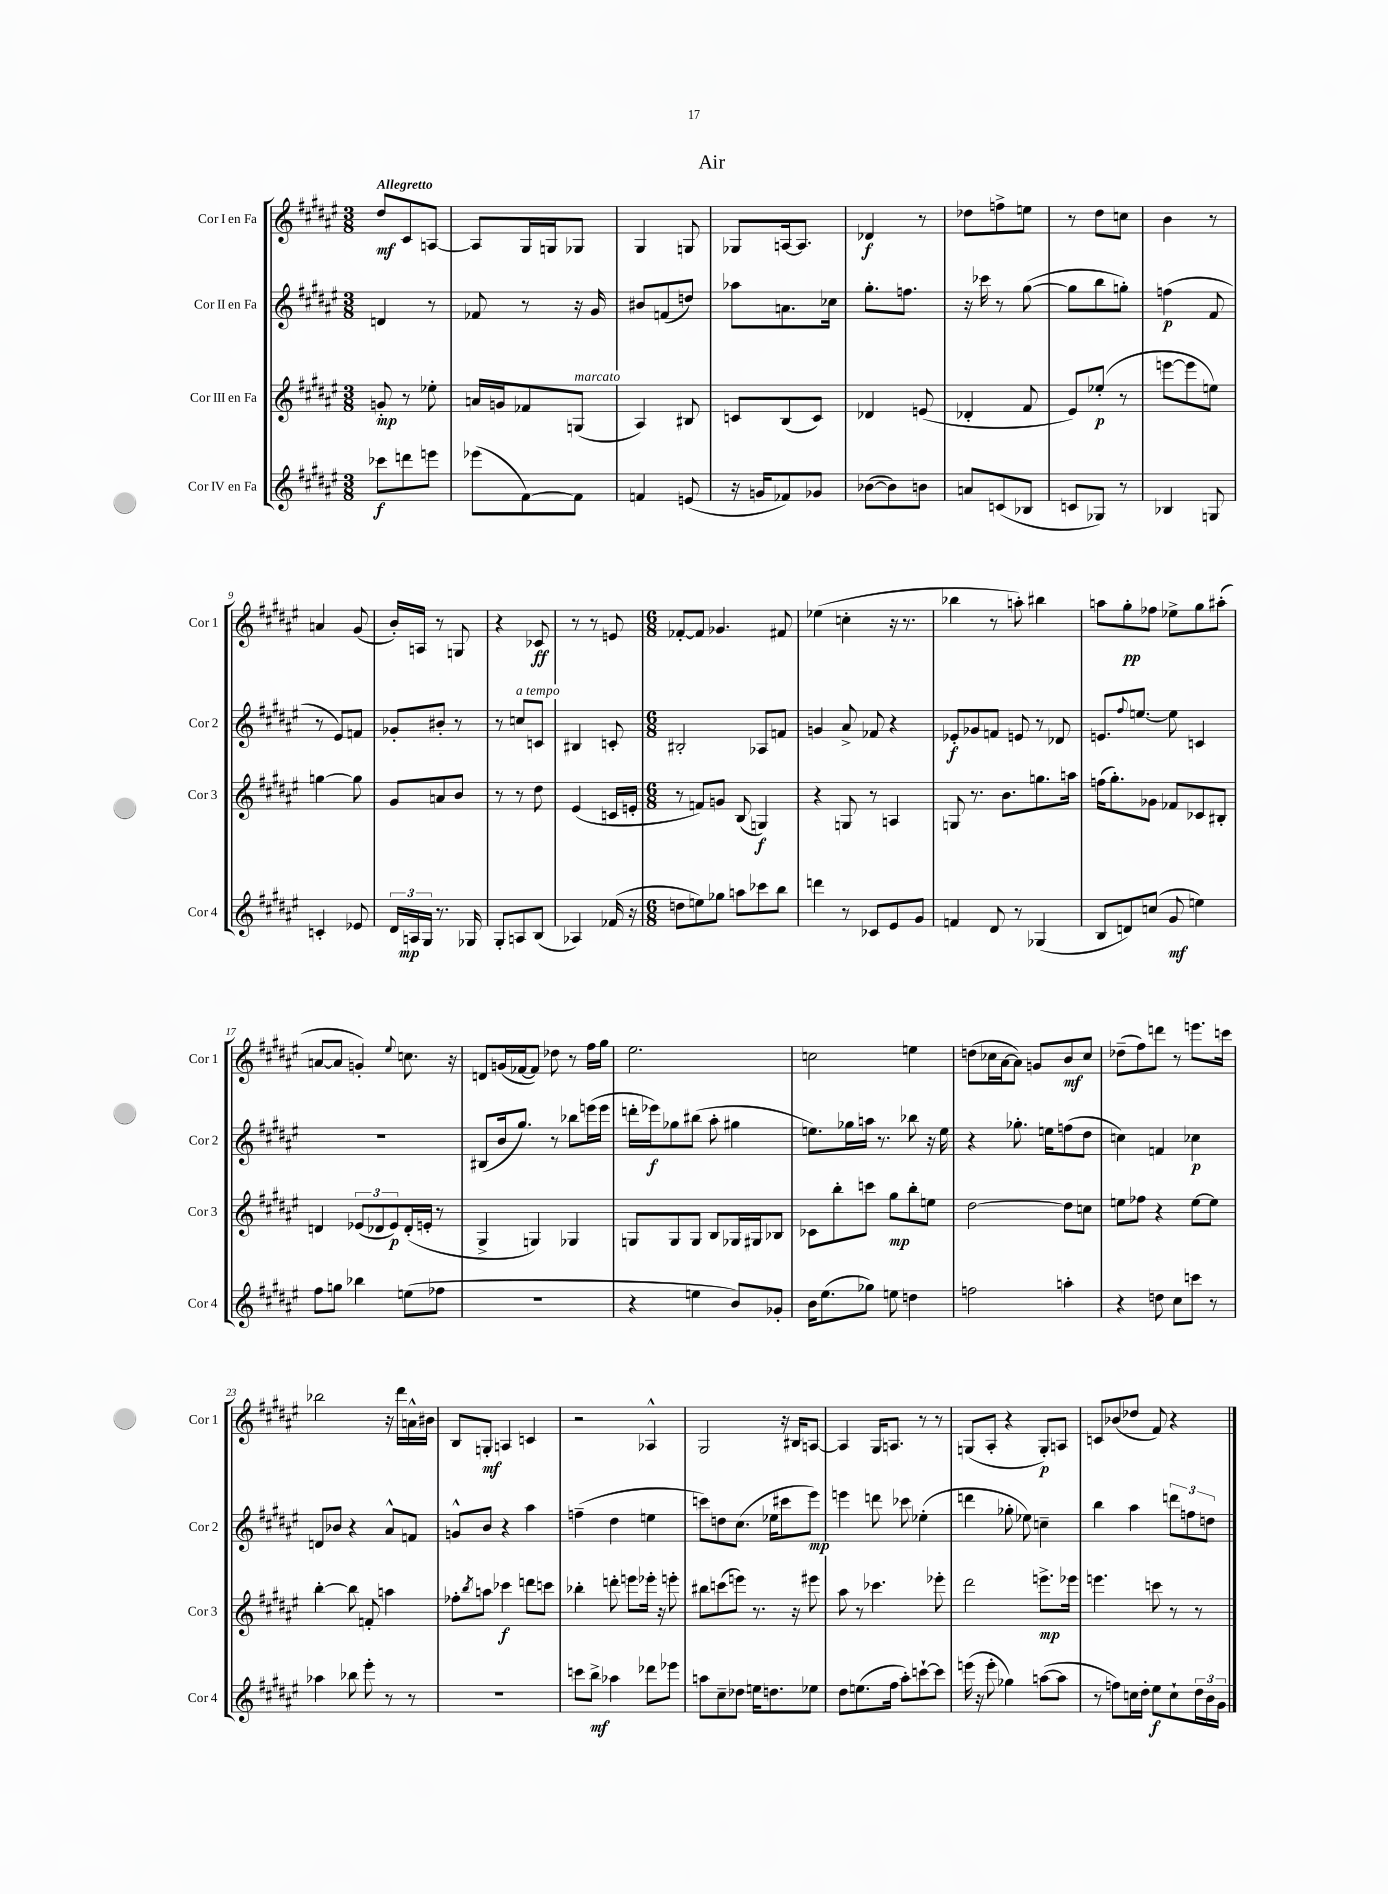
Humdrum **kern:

**kern	**dynam	**kern	**dynam	**kern	**dynam	**kern	**dynam
*part4	*part4	*part3	*part3	*part2	*part2	*part1	*part1
*staff4	*staff4	*staff3	*staff3	*staff2	*staff2	*staff1	*staff1
*I"Cor IV en Fa	*	*I"Cor III en Fa	*	*I"Cor II en Fa	*	*I"Cor I en Fa	*
*I'Cor 4	*	*I'Cor 3	*	*I'Cor 2	*	*I'Cor 1	*
*clefG2	*	*clefG2	*	*clefG2	*	*clefG2	*
*k[f#c#g#d#a#e#]	*	*k[f#c#g#d#a#e#]	*	*k[f#c#g#d#a#e#]	*	*k[f#c#g#d#a#e#]	*
*M3/8	*	*M3/8	*	*M3/8	*	*M3/8	*
=1	=1	=1	=1	=1	=1	=1	=1
!	!	!	!	!	!	!LO:TX:a:B:t=Allegretto	!
8ccc-X\L	f	8gn'/	mp	4dn/	.	8dd#/L	mf
8dddn\	.	8r	.	.	.	8c#/	.
8eeen\J	.	8ee-X'\	.	8r	.	[8An/J	.
=2	=2	=2	=2	=2	=2	=2	=2
(8eee-X\L	.	16an/LL	.	8f-X/	.	8A/L]	.
.	.	16gn/J	.	.	.	.	.
[8f#\)	.	8f-X/	.	8r	.	16G#/L	.
.	.	.	.	.	.	16Gn/J	.
!	!	!LO:TX:a:i:t=marcato	!	!	!	!	!
8f#\J]	.	(8Gn/J	.	16r	.	8G-X/J	.
.	.	.	.	16g#/	.	.	.
=3	=3	=3	=3	=3	=3	=3	=3
4fn/	.	4A#/)	.	8b#X/L	.	4G#/	.
.	.	.	.	(8fn/	.	.	.
(8en/	.	8B#X/	.	8ddn/J)	.	8Gn/	.
=4	=4	=4	=4	=4	=4	=4	=4
16r	.	8cn/L	.	8aa-X\L	.	8G-X/L	.
16gn/KL	.	.	.	.	.	.	.
8f-X/)	.	(8B/	.	8.an\	.	[16An/k	.
.	.	.	.	.	.	8.A/J]	.
8g-X/J	.	8c/J)	.	.	.	.	.
.	.	.	.	16cc-X\Jk	.	.	.
=5	=5	=5	=5	=5	=5	=5	=5
([8b-X\L	.	4d-X/	.	8.gg#'\L	.	4d-X/	f
8b-\])	.	.	.	.	.	.	.
.	.	.	.	8.ffn\J	.	.	.
8bn\J	.	(8en/	.	.	.	8r	.
=6	=6	=6	=6	=6	=6	=6	=6
8an/L	.	4d-X'/	.	16r	.	8dd-X\L	.
.	.	.	.	16ccc-X\	.	.	.
(8cn/	.	.	.	8r	.	8ffn^\	.
8B-X/J	.	8f#/	.	([8gg#\	.	8een\J	.
=7	=7	=7	=7	=7	=7	=7	=7
8cn/L	.	8e#/L)	.	8gg#\L]	.	8r	.
8G-X/J)	.	(8ee-X'/J	p	8bb\	.	8dd#\L	.
8r	.	8r	.	8ggn'\J)	.	8ccn\J	.
=8	=8	=8	=8	=8	=8	=8	=8
4B-X/	.	[8eeen\L	.	(4ffn\	p	4b\	.
.	.	8eee\]	.	.	.	.	.
8Gn/	.	8een\J)	.	8f#/	.	8r	.
!!LO:LB:g=z
=9	=9	=9	=9	=9	=9	=9	=9
4cn'/	.	[4ggn\	.	8r	.	4an/	.
.	.	.	.	8e#/L)	.	.	.
8e-X/	.	8gg\]	.	8fn/J	.	(8g#/	.
=10	=10	=10	=10	=10	=10	=10	=10
24d#/LL	.	8g#/L	.	8g-X'/L	.	16b'/LL)	.
24An/	mp	.	.	.	.	.	.
.	.	.	.	.	.	16An/JJ	.
24G#/JJ	.	.	.	.	.	.	.
8.r	.	8an/	.	8b#X'/J	.	8r	.
.	.	8b/J	.	8r	.	8Gn/	.
16G-X/	.	.	.	.	.	.	.
=11	=11	=11	=11	=11	=11	=11	=11
8G#'/L	.	8r	.	8r	.	4r	.
!	!	!	!	!LO:TX:a:i:t=a tempo	!	!	!
8An/	.	8r	.	8ccn/L	.	.	.
(8B/J	.	8dd#\	.	8cn/J	.	8c-X/	ff
=12	=12	=12	=12	=12	=12	=12	=12
4A-X/)	.	(4e#/	.	4B#X/	.	8r	.
.	.	.	.	.	.	8r	.
(16f-X/	.	16cn/LL	.	8cn'/	.	8en/	.
16r	.	16en'/JJ	.	.	.	.	.
=13	=13	=13	=13	=13	=13	=13	=13
*M6/8	*	*M6/8	*	*M6/8	*	*M6/8	*
8ddn\L	.	8r	.	2B#X'/	.	[8f-X'/L	.
8een\)	.	8fn/L)	.	.	.	8f-/J]	.
8gg-X\J	.	8gn/J	.	.	.	4.g-X/	.
8aan\L	.	(8B/	.	.	.	.	.
8ccc-X\	.	4Gn/)	f	8A-X/L	.	.	.
8bb\J	.	.	.	8fn/J	.	8f#X/	.
=14	=14	=14	=14	=14	=14	=14	=14
4dddn\	.	4r	.	4gn/	.	(4ee-X\	.
8r	.	8Gn/	.	8a#^/	.	4ccn'\	.
8c-X/L	.	8r	.	8f-X/	.	.	.
8e#/	.	4An/	.	4r	.	16r	.
.	.	.	.	.	.	8.r	.
8g#/J	.	.	.	.	.	.	.
=15	=15	=15	=15	=15	=15	=15	=15
4fn/	.	8Gn/	.	8e-X'/L	f	4bb-X\	.
.	.	8.r	.	8g-X/	.	.	.
8d#/	.	.	.	8fn/J	.	8r	.
.	.	8.b\L	.	.	.	.	.
8r	.	.	.	8en/	.	8aan'\)	.
(4G-X/	.	8.ggn\	.	8r	.	4bb#X\	.
.	.	.	.	8d-X/	.	.	.
.	.	16aan\Jk	.	.	.	.	.
=16	=16	=16	=16	=16	=16	=16	=16
8B/L	.	(16ffn\KL	.	8.en/L	.	8aan\L	.
.	.	8.gg#'\)	.	.	.	.	.
8dn/)	.	.	.	.	.	8gg#'\	pp
.	.	.	.	8qqff#/	.	.	.
.	.	.	.	[8.een/J	.	.	.
(8ccn/J	.	8g-X\J	.	.	.	8ff-X\J	.
8g#/	mf	8f-X/L	.	8ee\]	.	8ee-X^\L	.
4een\)	.	8c-X/	.	4cn/	.	8gg#\	.
.	.	8B#X'/J	.	.	.	(8aa#X'\J	.
!!LO:LB:g=z
=17	=17	=17	=17	=17	=17	=17	=17
8ff#\L	.	4dn/	.	2.r	.	[8an/L	.
8ggn\J	.	.	.	.	.	8a/J]	.
4bb-X\	.	(12e-X/L	.	.	.	4gn'/)	.
.	.	12d-X/	.	.	.	.	.
.	.	12e-/)	p	.	.	.	.
.	.	.	.	.	.	8qqee#/	.
(8een\L	.	(16d-'/L	.	.	.	8.ccn\	.
.	.	16en'/JJ	.	.	.	.	.
8ff-X\J	.	8r	.	.	.	.	.
.	.	.	.	.	.	16r	.
=18	=18	=18	=18	=18	=18	=18	=18
2.r	.	4G#^/	.	(8B#X/L	.	8dn/L	.
.	.	.	.	16b/k	.	(16gn/L	.
.	.	.	.	8.gg#/J)	.	[16f-X/J	.
.	.	4Gn/)	.	.	.	8f-/J])	.
.	.	.	.	8r	.	8dd-X\	.
.	.	4G-X/	.	8bb-X\L	.	8r	.
.	.	.	.	(16eeen\L	.	16ff#\LL	.
.	.	.	.	16eee\JJ	.	16gg#\JJ	.
=19	=19	=19	=19	=19	=19	=19	=19
4r	.	8Gn/L	.	16dddn'\LL	.	2.ee#\	.
.	.	.	.	16eee-X\J)	f	.	.
.	.	8G/	.	8gg-X\	.	.	.
4een\	.	8G/J	.	(8bb#X\J	.	.	.
.	.	8B/L	.	8aa#'\	.	.	.
8b/L)	.	16G-X/L	.	4gg#X\	.	.	.
.	.	16G#X/J	.	.	.	.	.
8g-X'/J	.	8B-X/J	.	.	.	.	.
=20	=20	=20	=20	=20	=20	=20	=20
16b\KL	.	8c-X\L	.	8.een\L)	.	2ccn\	.
(8.ee#\	.	.	.	.	.	.	.
.	.	8bb'\	.	.	.	.	.
.	.	.	.	16gg-X\L	.	.	.
8gg-X\J)	.	8cccn\J	.	16aan\JJ	.	.	.
.	.	.	.	8.r	.	.	.
8een\	.	8gg#\L	mp	.	.	.	.
4ddn\	.	8bb'\	.	8bb-X\	.	4een\	.
.	.	8een\J	.	16r	.	.	.
.	.	.	.	16ee\	.	.	.
=21	=21	=21	=21	=21	=21	=21	=21
2ffn\	.	[2dd#\	.	4r	.	(8ddn\L	.
.	.	.	.	.	.	16cc-X\L	.
.	.	.	.	.	.	[16a#\J	.
.	.	.	.	8.gg-X'\	.	8a#\J])	.
.	.	.	.	.	.	8gn/L	.
.	.	.	.	16een\KL	.	.	.
4aan'\	.	8dd#\L]	.	(8ffn\	.	8b/	mf
.	.	8ccn\J	.	8dd#\J	.	8cc-/J	.
=22	=22	=22	=22	=22	=22	=22	=22
4r	.	8een\L	.	4ccn\)	.	(8dd-X~\L	.
.	.	8ff-X\J	.	.	.	8ff#\)	.
8ddn\	.	4r	.	4fn/	.	8dddn\J	.
8cc#\L	.	.	.	.	.	8r	.
8cccn\J	.	[8ee\L	.	4cc-X\	p	8.eeen\L	.
8r	.	8ee\J]	.	.	.	.	.
.	.	.	.	.	.	16cccn\Jk	.
!!LO:LB:g=z
=23	=23	=23	=23	=23	=23	=23	=23
4aa-X\	.	[4bb'\	.	8dn/L	.	2bb-X\	.
.	.	.	.	8b-X/J	.	.	.
8bb-X\	.	8bb\]	.	4r	.	.	.
8eee#'\	.	8fn'/	.	.	.	.	.
8r	.	4aan\	.	8a#^^/L	.	16r	.
.	.	.	.	.	.	16ddd#\LL	.
8r	.	.	.	8fn/J	.	16an^^\	.
.	.	.	.	.	.	16b#X\JJ	.
=24	=24	=24	=24	=24	=24	=24	=24
2.r	.	8ff-X'\L	.	8gn^^/L	.	8B/L	.
.	.	8qbb/	.	.	.	.	.
.	.	8aan\J	.	8b/J	.	8Gn'/J	mf
.	.	4ccc-X\	f	4r	.	4An/	.
.	.	8dddn\L	.	4aa#\	.	4cn/	.
.	.	8cccn\J	.	.	.	.	.
=25	=25	=25	=25	=25	=25	=25	=25
8cccn\L	.	4bb-X'\	.	(4ffn~\	.	2r	.
8bb^\J	mf	.	.	.	.	.	.
4aa-X\	.	8dddn'\	.	4dd#\	.	.	.
.	.	8eeen\L	.	.	.	.	.
8ddd-X\L	.	16eee-X'\Jk	.	4een\	.	4A-X^^/	.
.	.	16r	.	.	.	.	.
8eee-X\J	.	8eeen'\	.	.	.	.	.
=26	=26	=26	=26	=26	=26	=26	=26
8aan\L	.	8bb#X\L	.	8cccn\L)	.	2G#/	.
8cc#~\	.	(8cccn\	.	8ddn\	.	.	.
8dd-X\J	.	8eeen\J)	.	(8.cc#\J	.	.	.
16een\KL	.	8.r	.	.	.	.	.
8.ddn\	.	.	.	16ee-X\KL	.	.	.
.	.	.	.	8ccc#X\	.	16r	.
.	.	16r	.	.	.	16B#X/KL	.
8ee-X\J	.	8eee#X\	.	8eee#\J)	mp	[8An/J	.
=27	=27	=27	=27	=27	=27	=27	=27
8dd#\L	.	8aa#\	.	4eeen\	.	4A/]	.
(8.een\	.	8r	.	.	.	.	.
.	.	4.ccc-X\	.	8dddn\	.	16G#/KL	.
16ff#\Jk	.	.	.	.	.	8.An/J	.
8aa#'\L)	.	.	.	8ccc-X\	.	.	.
[8cccn`\	.	.	.	(4ee-X'\	.	8r	.
8ccc\J]	.	8eee-X'\	.	.	.	8r	.
=28	=28	=28	=28	=28	=28	=28	=28
(16eeen\	.	2ddd#\	.	4dddn\	.	(8Gn/L	.
16r	.	.	.	.	.	.	.
8eee'\	.	.	.	.	.	8A#'/J	.
4gg-X\)	.	.	.	8gg-X'\	.	4r	.
.	.	.	.	8ee-X\)	.	.	.
([8aan\L	.	8.eeen^\L	mp	4ccn~\	.	8G'/L)	p
8aa\J]	.	.	.	.	.	8An/J	.
.	.	16eee-X\Jk	.	.	.	.	.
=29	=29	=29	=29	=29	=29	=29	=29
8r	.	4.eeen\	.	4bb\	.	8cn/L	.
8ffn\L)	.	.	.	.	.	(8b-X/	.
16ccn\L	.	.	.	4aa#\	.	8dd-X/J	.
16dd#'\JJ	.	.	.	.	.	.	.
8ee#\L	f	8cccn\	.	.	.	8f#/)	.
8cc`\	.	8r	.	12dddn\L	.	4r	.
.	.	.	.	12ffn\	.	.	.
24dd#\L	.	8r	.	.	.	.	.
24b\	.	.	.	12ddn\J	.	.	.
24g#\JJ	.	.	.	.	.	.	.
==	==	==	==	==	==	==	==
*-	*-	*-	*-	*-	*-	*-	*-
